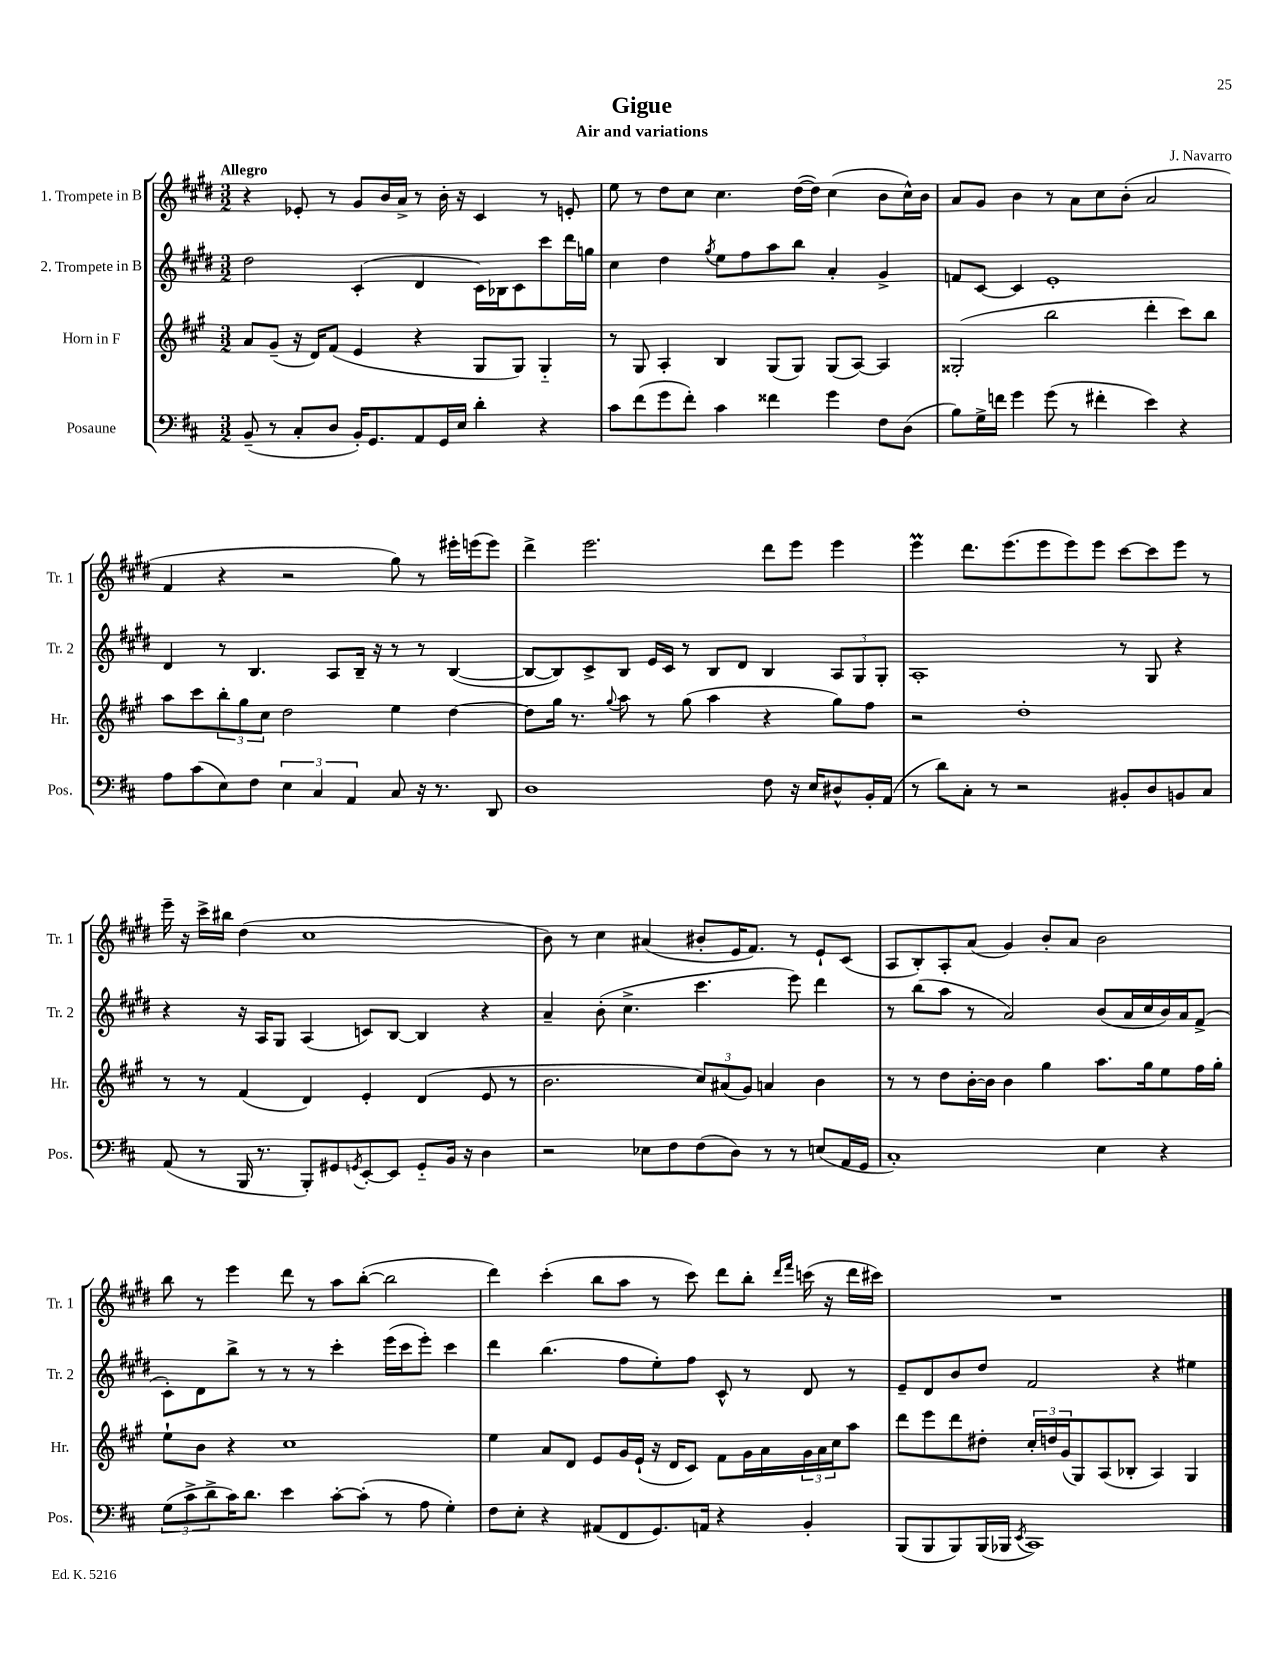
\header { title = "Gigue" composer = "J. Navarro" subtitle = "Air and variations" }
<<
\new StaffGroup <<
\new Staff = "s0" \with { instrumentName = "1. Trompete in B" shortInstrumentName = "Tr. 1" } {
    \clef treble \key e \major \numericTimeSignature \time 3/2 \tempo "Allegro"
    r4 ees'8-. r8 gis'8 b'16 a'16-> r8 b'16-. r16 cis'4 r8 e'8-. |
    e''8 r8 dis''8 cis''8 cis''4. dis''16~( dis''16) cis''4( b'8 cis''16-^) b'16 |
    a'8 gis'8 b'4 r8 a'8 cis''8 b'8-.( a'2 |
    fis'4 r4 r2 gis''8) r8 eis'''16-. e'''16( e'''8) |
    dis'''4-> e'''2. dis'''8 e'''8 e'''4 |
    e'''4\prall dis'''8. e'''8.( e'''8 e'''8) e'''8 cis'''8~ cis'''8 e'''8 r8 |
    e'''16-- r16 cis'''16-> bis''16 dis''4( cis''1 |
    b'8) r8 cis''4 ais'4( bis'8-. e'16 fis'8.) r8 e'8-! cis'8( |
    a8 b8-.) a8-. a'8( gis'4) b'8-. a'8 b'2 |
    b''8 r8 e'''4 dis'''8 r8 a''8 b''8~-.( b''2 |
    dis'''4) cis'''4-.( b''8 a''8 r8 cis'''8) dis'''8 b''8-. \grace { dis'''16 fis'''16 } c'''16( r16 dis'''16 cis'''16) |
    R1. \bar "|." |
}
\new Staff = "s1" \with { instrumentName = "2. Trompete in B" shortInstrumentName = "Tr. 2" } {
    \clef treble \key e \major \numericTimeSignature \time 3/2
    dis''2 cis'4-.( dis'4 cis'16) bes16 cis'8 cis'''8 dis'''16 g''16 |
    cis''4 dis''4 \acciaccatura { gis''8 } e''8 fis''8 a''8 b''8 a'4-. gis'4-> |
    f'8 cis'8~ cis'4 e'1-. |
    dis'4 r8 b4. a8 b16-- r16 r8 r8 b4~( |
    b8~ b8) cis'8-> b8 e'16 cis'16 r8 b8 dis'8 b4 \tuplet 3/2 { a8 gis8 gis8-. } |
    a1-. r8 gis8 r4 |
    r4 r16 a16 gis8 a4( c'8) b8~ b4 r4 |
    a'4-- b'8-.( cis''4.-> cis'''4. e'''8) dis'''4 |
    r8 b''8( a''8 r8 a'2) b'8( a'16 cis''16 b'16) a'16 fis'8->( |
    cis'8-.) dis'8 b''8-> r8 r8 r8 cis'''4-. e'''16( cis'''16 e'''8-.) cis'''4 |
    dis'''4 b''4.( fis''8 e''8-.) fis''8 cis'8-^ r8 dis'8 r8 |
    e'8-- dis'8 b'8 dis''8 fis'2 r4 eis''4 \bar "|." |
}
\new Staff = "s2" \with { instrumentName = "Horn in F" shortInstrumentName = "Hr." } {
    \clef treble \key a \major \numericTimeSignature \time 3/2
    a'8 gis'8--( r16 d'16) fis'8( e'4 r4 gis8 gis8) gis4-_ |
    r8 gis8 a4-. b4 gis8( gis8) gis8( a8~) a4 |
    gisis2-.( b''2 d'''4-. cis'''8) b''8 |
    a''8 cis'''8 \tuplet 3/2 { b''8-. gis''8 cis''8 } d''2 e''4 d''4~ |
    d''8 gis''16 r8. \appoggiatura { gis''8 } a''8 r8 gis''8( a''4 r4 gis''8) fis''8 |
    r2 d''1-. |
    r8 r8 fis'4( d'4) e'4-. d'4( e'8 r8 |
    b'2. \tuplet 3/2 { cis''8) ais'8( gis'8) } a'4 b'4 |
    r8 r8 d''8 b'16~-. b'16 b'4 gis''4 a''8. gis''16 e''8 fis''16 gis''16-. |
    e''8-! b'8 r4 cis''1 |
    e''4 a'8 d'8 e'8 gis'16 e'16-!( r16 d'16 cis'8) fis'8 gis'16 a'16 \tuplet 3/2 { gis'16 a'16 cis''16 } a''8 |
    d'''8 e'''8 d'''8 dis''8-. \tuplet 3/2 { cis''16-. d''16 gis'16( } gis8) a8( bes8-. a4) gis4 \bar "|." |
}
\new Staff = "s3" \with { instrumentName = "Posaune" shortInstrumentName = "Pos." } {
    \clef bass \key d \major \numericTimeSignature \time 3/2
    b,8--( r8 cis8-. d8 b,16-.) g,8. a,8 g,16 e16 d'4-. r4 |
    cis'8 fis'8( g'8 fis'8-.) cis'4 fisis'4 g'4 fis8 d8( |
    b8) g16-> f'16 g'4 g'8( r8 fis'4-. e'4) r4 |
    a8 cis'8( e8) fis8 \tuplet 3/2 { e4 cis4 a,4 } cis8 r16 r8. d,8 |
    d1 fis8 r16 e16 dis8-^ b,16-. a,16( |
    r8 d'8) cis8-. r8 r2 bis,8-. d8 b,8 cis8 |
    a,8( r8 b,,16 r8. b,,8-.) gis,8 \acciaccatura { g,8 } e,8~-. e,8 g,8-_ b,16 r16 d4 |
    r2 ees8 fis8 fis8( d8) r8 r8 e8( a,16 g,16 |
    cis1-.) e4 r4 |
    \tuplet 3/2 { g8( cis'8-> d'8-> } cis'16) d'8. e'4 cis'8~-. cis'8-.( r8 a8 g4-.) |
    fis8 e8-. r4 ais,8( fis,8 g,8.) a,16 r4 b,4-. |
    b,,8( b,,8 b,,8) b,,16( bes,,16 \acciaccatura { e,8 } cis,1) \bar "|." |
}
>>
>>
\layout { \context { \Score \remove "Bar_number_engraver" } }
